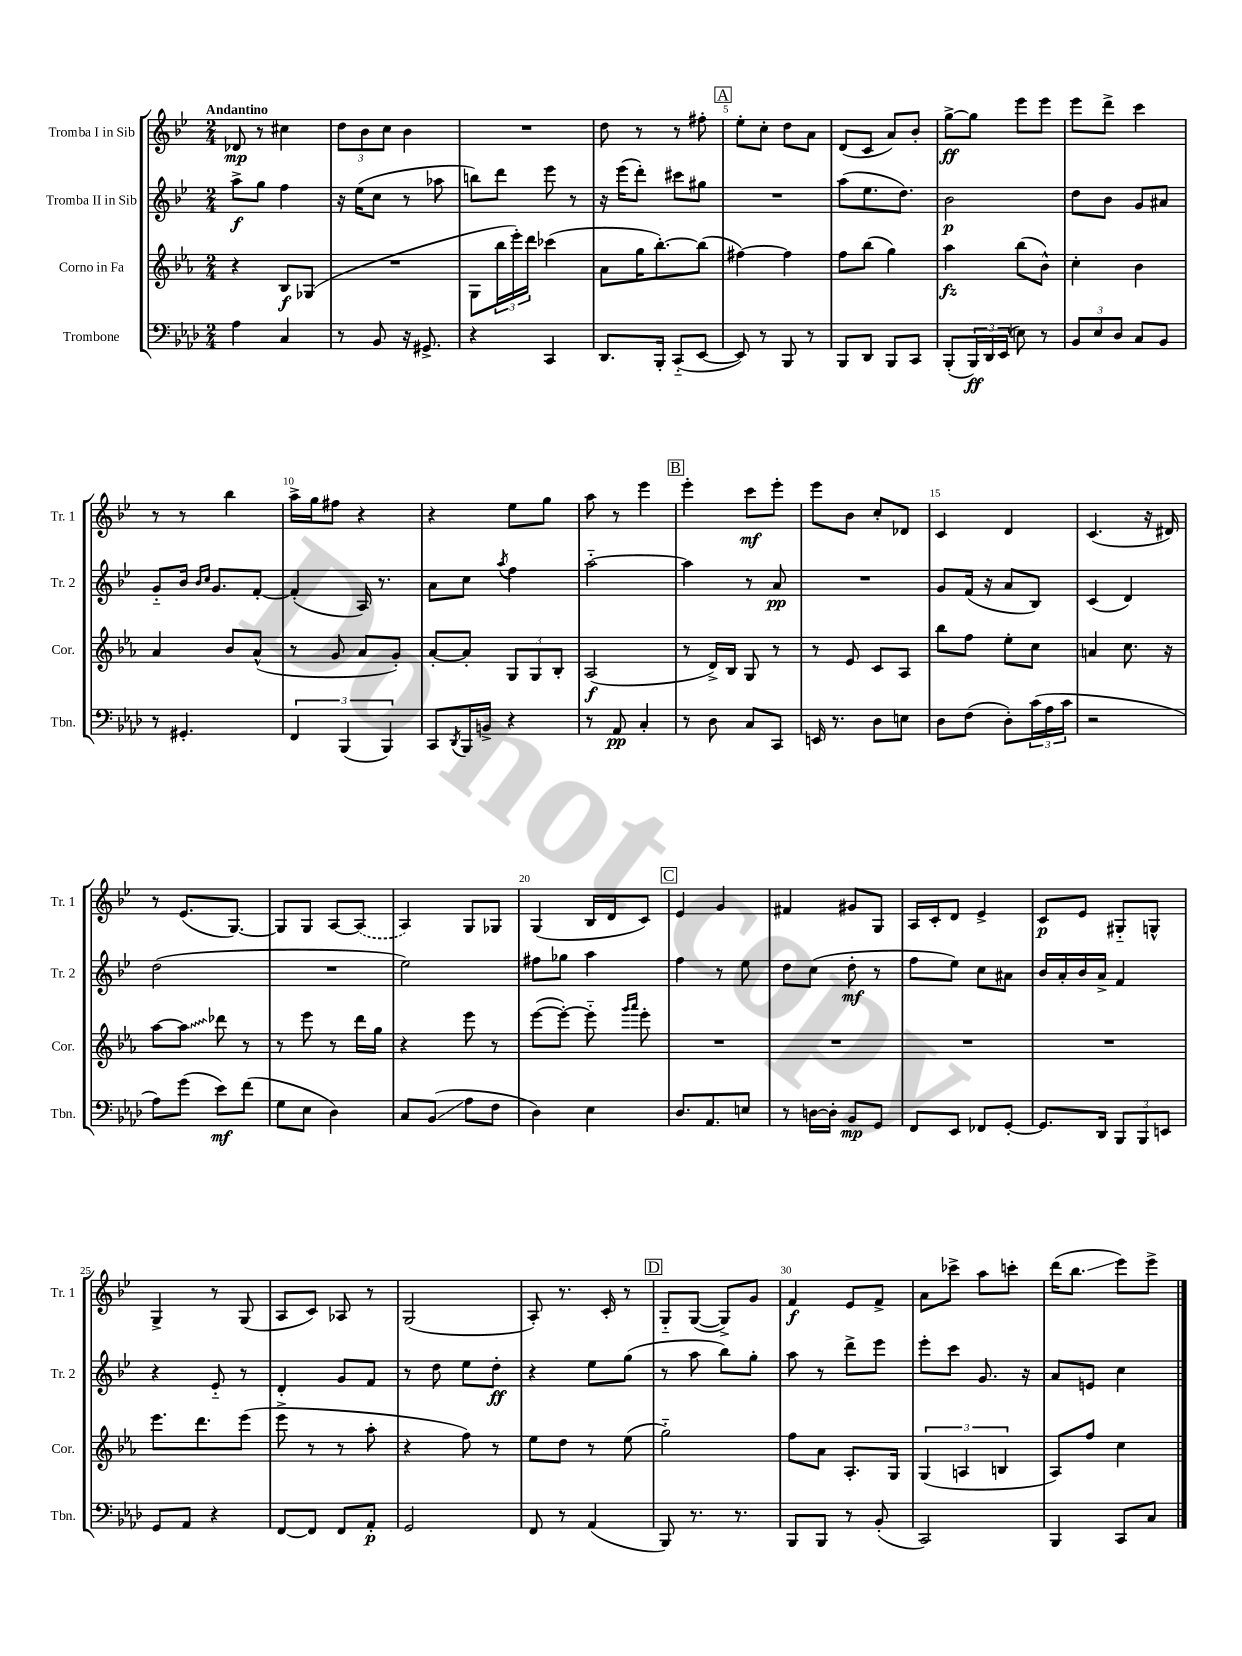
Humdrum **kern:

**kern	**kern	**kern	**kern
*staff4	*staff3	*staff2	*staff1
*clefF4	*clefG2	*clefG2	*clefG2
*k[b-e-a-d-]	*k[b-e-a-]	*k[b-e-]	*k[b-e-]
*M2/4	*M2/4	*M2/4	*M2/4
4A-	4r	8aa^	8d-
.	.	8gg	8r
4C	8B-	4ff	4cc#
.	(8G-	.	.
=	=	=	=
8r	2r	16r	12dd
.	.	(16ee-	.
.	.	.	12b-
8BB-	.	8cc	.
.	.	.	12cc
16r	.	8r	4b-
8.GG#^	.	.	.
.	.	8aa-	.
=	=	=	=
4r	8G	8bb)	2r
.	24bb-	8ddd	.
.	24eee-')	.	.
.	24ddd	.	.
4CC	(4ccc-	8eee-	.
.	.	8r	.
=	=	=	=
8.DD-	8a-	16r	8dd
.	.	(16eee-	.
.	16gg	8ddd')	8r
16BBB-'	[8.bb-')	.	.
(8CC'~	.	8ccc#	8r
[8EE-	(8bb-]	8gg#	8ff#'
=	=	=	=
8EE-])	[4ff#)	2r	8ee-'
8r	.	.	8cc'
8BBB-	4ff#]	.	8dd
8r	.	.	8a
=	=	=	=
8BBB-	8ff	(8aa	(8d
8DD-	(8bb-	8.ee-	8c
8BBB-	4gg)	.	8a)
.	.	8.dd)	.
8CC	.	.	8b-'
=	=	=	=
(8BBB-'	4aa-	2b-	[8gg^
24BBB-)	.	.	8gg]
24DD-	.	.	.
(24EE-	.	.	.
8E)	(8bb-	.	8eee-
8r	8b-^^)	.	8eee-
=	=	=	=
12BB-	4cc'	8dd	8eee-
12E-	.	.	.
.	.	8b-	8ddd^
12D-	.	.	.
8C	4b-	8g	4ccc
8BB-	.	8a#	.
=	=	=	=
8r	4a-	8g'~	8r
4.GG#'	.	16b-	8r
.	.	16qqb-	.
.	.	16qqcc	.
.	.	8.g	.
.	8b-	.	4bb-
.	(8a-^^	[8f'	.
=	=	=	=
6FF	8r	(4f']	16aa^
.	.	.	16gg
.	8g	.	8ff#
(6BBB-	.	.	.
.	8a-	16A)	4r
.	.	8.r	.
6BBB-)	.	.	.
.	8g')	.	.
=	=	=	=
8CC	[8a-'	8a	4r
8qDD-	.	.	.
16BBB-	8a-']	8cc	.
16BB^	.	.	.
.	.	8qaa	.
4r	12G	4ff	8ee-
.	12G	.	.
.	.	.	8gg
.	12B-'	.	.
=	=	=	=
8r	(2A-	[2aa'~	8aa
8AA-	.	.	8r
4C'	.	.	4eee-
=	=	=	=
8r	8r	4aa]	4eee-'
8D-	16d^)	.	.
.	16B-	.	.
8C	8G	8r	8ccc
8CC	8r	8a	8eee-'
=	=	=	=
16EE	8r	2r	8eee-
8.r	.	.	.
.	8e-	.	8b-
8D-	8c	.	8cc'
8E	8A-	.	8d-
=	=	=	=
8D-	8bb-	8g	4c
(8F	8ff	(16f	.
.	.	16r	.
8D-')	8ee-'	8a	4d
(24c	8cc	8B-)	.
24A-	.	.	.
24c	.	.	.
=	=	=	=
2r	4a	(4c	(4.c
.	8.cc	4d)	.
.	.	.	16r
.	16r	.	16d#)
=	=	=	=
8A-)	[8aa-	(2dd	8r
(8g	8aa-]	.	(8.e-
8e-)	8ddd-	.	.
.	.	.	[8.G)
(8f	8r	.	.
=	=	=	=
8G	8r	2r	8G]
8E-	8eee-	.	8G
4D-)	8r	.	[8A
.	16ddd	.	(8A]
.	16gg	.	.
=	=	=	=
8C	4r	2ee-)	4A)
(8BB-	.	.	.
8A-	8eee-	.	8G
8F	8r	.	8G-
=	=	=	=
4D-)	([8eee-	8ff#	(4G
.	8eee-'_)	8gg-	.
4E-	8eee-'~]	4aa	16B-
.	.	.	16d
.	16qqggg	.	.
.	16qqaaa-	.	.
.	8eee-'	.	8c)
=	=	=	=
8.D-	2r	4ff	4e-
8.AA-	.	.	.
.	.	8r	4g
8E	.	8ee-	.
=	=	=	=
8r	2r	8dd	4f#
[16D	.	(8cc	.
16D']	.	.	.
8BB-	.	8dd'	8g#
8GG	.	8r	8G
=	=	=	=
8FF	2r	8ff	16A
.	.	.	16c'
8EE-	.	8ee-)	8d
8FF-	.	8cc	4e-^
[8GG'	.	8a#	.
=	=	=	=
8.GG]	2r	16b-	8c
.	.	16a'	.
.	.	16b-	8e-
16DD-	.	16a^	.
12BBB-	.	4f	8G#'~
12BBB-	.	.	.
.	.	.	8G^^
12EE	.	.	.
=	=	=	=
8GG	8.eee-	4r	4G^
8AA-	.	.	.
.	8.ddd	.	.
4r	.	8e-'~	8r
.	(8eee-	8r	(8G
=	=	=	=
[8FF	8eee-^	4d'	8A
8FF]	8r	.	8c)
8FF	8r	8g	8A-
8AA-'	8aa-'	8f	8r
=	=	=	=
2GG	4r	8r	(2G
.	.	8dd	.
.	8ff)	8ee-	.
.	8r	8dd'	.
=	=	=	=
8FF	8ee-	4r	8A')
8r	8dd	.	8.r
(4AA-	8r	8ee-	.
.	.	.	16c'
.	(8ee-	(8gg	8r
=	=	=	=
8BBB-)	2gg'~)	8r	8G'~
8.r	.	8aa	([8G
.	.	8bb-)	8G^])
8.r	.	.	.
.	.	8gg'	8g
=	=	=	=
8BBB-	8ff	8aa	4f
8BBB-	8a-	8r	.
8r	8.A-'	8ddd^	8e-
(8BB-'	.	8eee-	8f^
.	16G	.	.
=	=	=	=
2CC)	(6G	8eee-'	8a
.	.	8ccc	8ccc-^
.	6A	.	.
.	.	8.g	8aa
.	6B	.	.
.	.	.	8ccc'
.	.	16r	.
=	=	=	=
4BBB-	8A-)	8a	(16ddd
.	.	.	8.bb-
.	8ff	8e	.
8CC	4cc	4cc	8eee-)
8C	.	.	8eee-^
==	==	==	==
*-	*-	*-	*-
